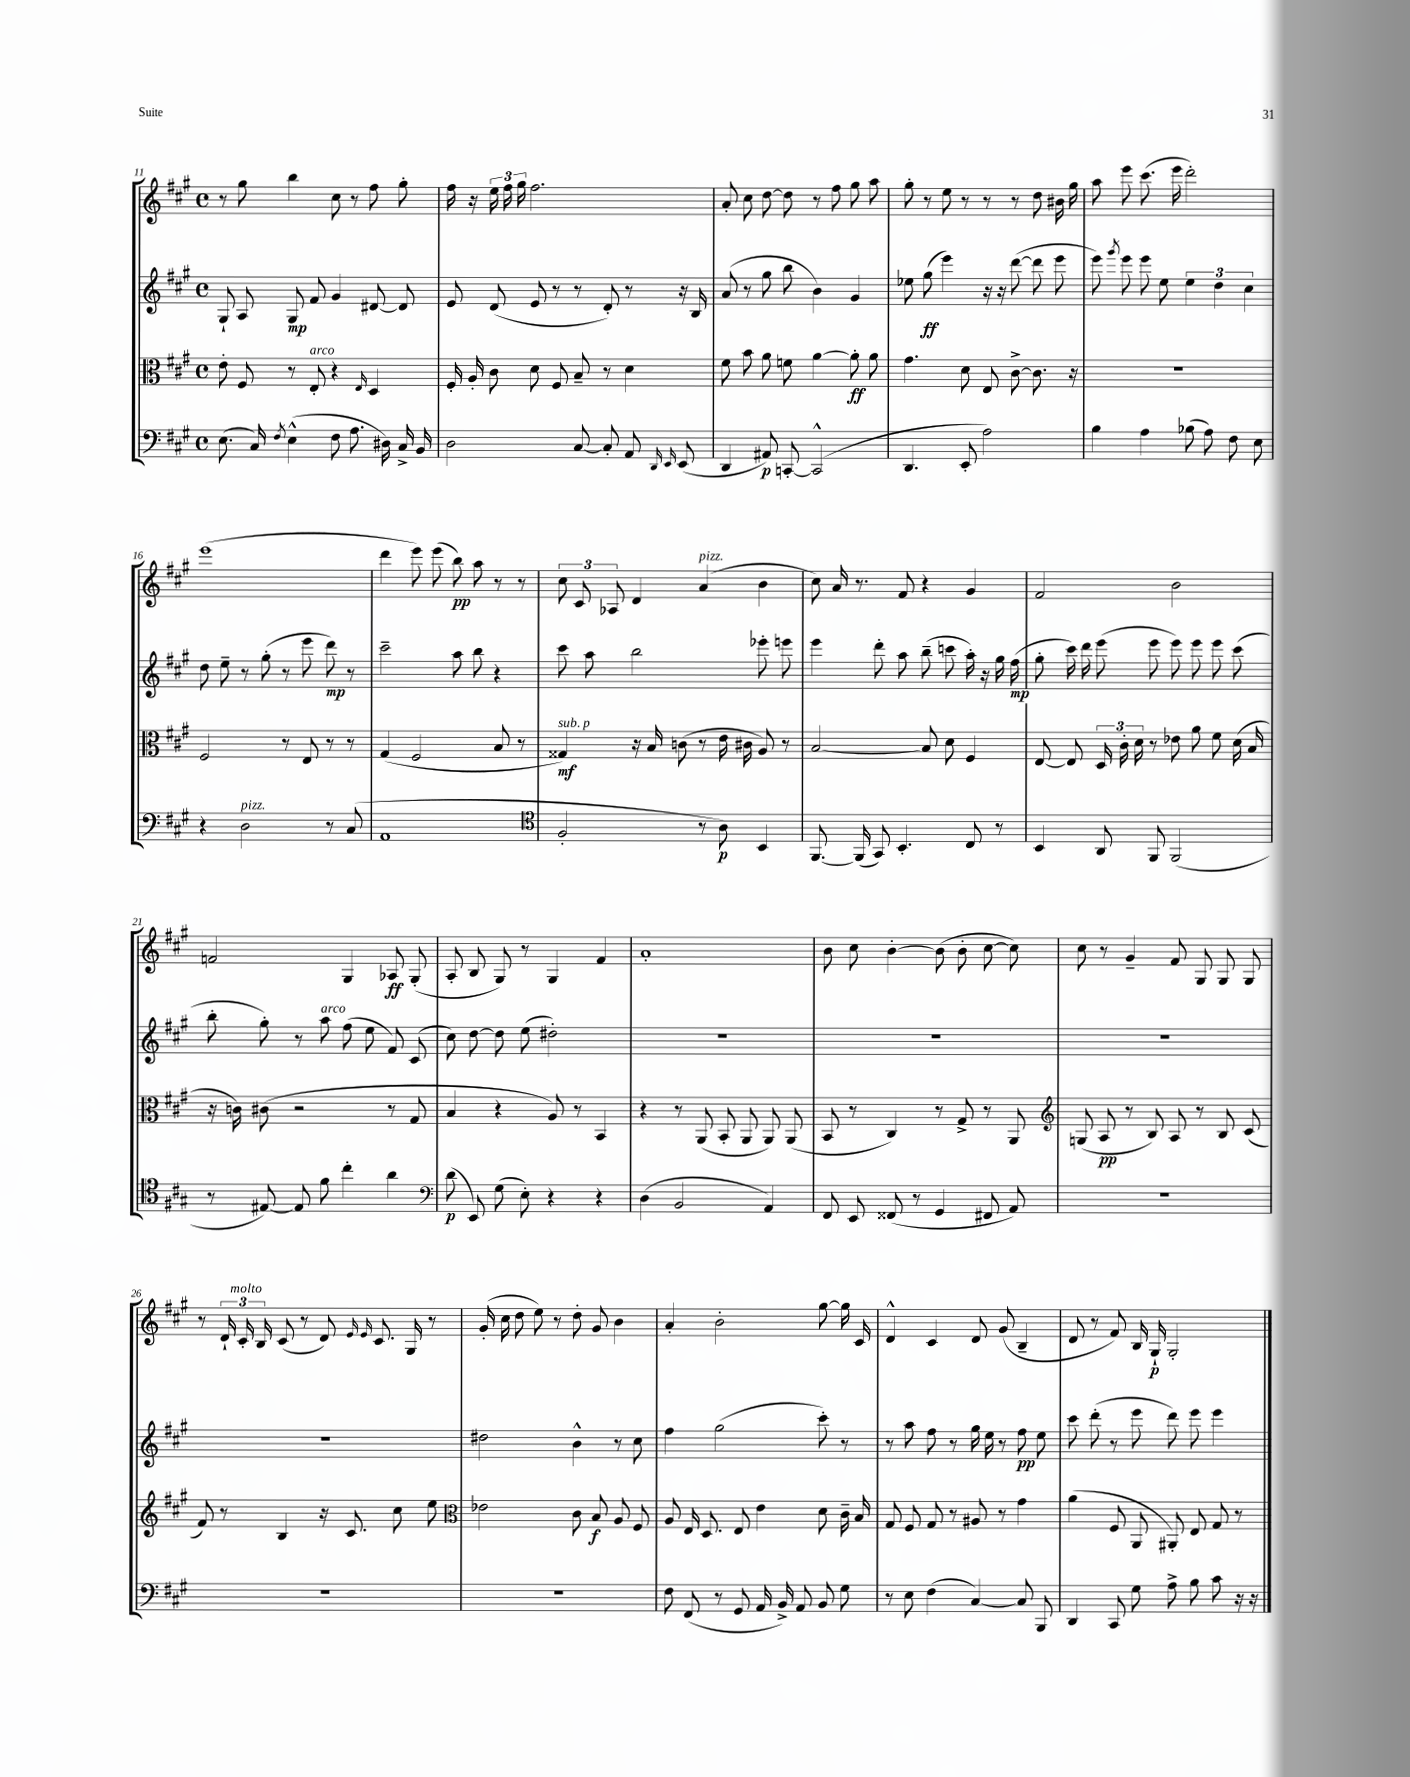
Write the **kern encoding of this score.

**kern	**kern	**kern	**kern
*staff4	*staff3	*staff2	*staff1
*clefF4	*clefC3	*clefG2	*clefG2
*k[f#c#g#]	*k[f#c#g#]	*k[f#c#g#]	*k[f#c#g#]
*M4/4	*M4/4	*M4/4	*M4/4
*met(c)	*met(c)	*met(c)	*met(c)
(8.E	8e'	8G#`	8r
.	8F#	8A	8gg#
16C#)	.	.	.
8qF#	.	.	.
(4E^^	8r	8G#	4bb
.	8E'	8f#	.
8F#	4r	4g#	8cc#
8.A	.	.	8r
.	16qqE	.	.
.	4D	[8d#	8ff#
16D#)	.	.	.
16C#^	.	8d#]	8gg#'
16BB	.	.	.
=	=	=	=
2D	16F#'	8e	16ff#
.	16A'	.	16r
.	8c#	(8d	24ee
.	.	.	24ff#
.	.	.	24gg#
.	8d	8e	2.ff#
.	8F#	8r	.
[8C#	8B~	8r	.
8C#']	8r	8d')	.
8AA	4d	8r	.
16qqDD	.	.	.
16qqEE	.	.	.
(8EE	.	16r	.
.	.	16B	.
=	=	=	=
4DD	8f#	(8a	8a'
.	8b	8r	8cc#
8AA#)	8a	8gg#	[8dd
[8CC'	8f	8bb	8dd]
(2CC^^]	[4a	4b)	8r
.	.	.	8ff#
.	8a']	4g#	8gg#
.	8a	.	8aa
=	=	=	=
4.DD	4.g#	8ee-	8gg#'
.	.	(8gg#	8r
.	.	4eee)	8ee
8EE'	8d	.	8r
2A)	8E	16r	8r
.	.	16r	.
.	[8c#^	([8ddd	8r
.	8.c#]	8ddd]	8dd
.	.	8eee	16b#
.	16r	.	16gg#
=	=	=	=
4B	1r	8eee)	8aa
.	.	8qggg#	.
.	.	8eee	8eee
4A	.	8eee	(8.ccc#
.	.	8ee	.
.	.	.	16eee
(8B-	.	6ee	2ddd')
8A)	.	.	.
.	.	6dd	.
8F#	.	.	.
.	.	6cc#	.
8E	.	.	.
=	=	=	=
4r	2F#	8dd	(1eee
.	.	8ee~	.
2D	.	8r	.
.	.	(8gg#'	.
.	8r	8r	.
.	8E	8eee	.
8r	8r	8ddd)	.
(8C#	8r	8r	.
=	=	=	=
1AA	(4G#	2ccc#~	4ddd
.	2F#	.	8eee)
.	.	.	(8eee
.	.	8aa	8bb)
.	.	8bb	8aa
.	8B	4r	8r
.	8r	.	8r
=	=	=	=
*clefC4	*	*	*
2F#'	4G##)	8ccc#	12cc#
.	.	.	12c#
.	.	8aa	.
.	.	.	12A-
.	16r	2bb	4d
.	16B	.	.
.	(8c	.	.
8r	8r	.	(4a
8A)	16e	.	.
.	16c#	.	.
4BB	8A)	8eee-'	4b
.	8r	8eee	.
=	=	=	=
[8.FF#	[2B	4eee	8cc#)
.	.	.	16a
(16FF#]	.	.	8.r
8GG#)	.	8ddd'	.
4.BB'	.	8aa	8f#
.	8B]	(8bb~	4r
.	8d	8ccc	.
8C#	4F#	16aa')	4g#
.	.	16r	.
8r	.	16gg#	.
.	.	(16ff#	.
=	=	=	=
4BB	[8E	8gg#'	2f#
.	8E]	16ccc#)	.
.	.	16ddd	.
8AA	24D	(8eee	.
.	24c#'	.	.
.	24d	.	.
8FF#	8r	8eee	.
(2FF#	8e-	8eee)	2b
.	8a	8eee	.
.	8f#	8eee	.
.	(16d	(8ccc#	.
.	16B	.	.
=	=	=	=
8r	16r	8bb'	2f
.	16c)	.	.
[8E#)	(8c#	8gg#')	.
8E#]	2r	8r	.
8f#	.	8aa	.
4cc#'	.	(8ff#	4G#
.	.	8ee	.
4a	8r	8f#)	8A-
.	8G#	(8c#	(8G#'
=	=	=	=
*clefF4	*	*	*
(8d	4B	8cc#)	8A'
8EE)	.	[8dd	8B
(8G#	4r	8dd]	8G#)
8E')	.	(8ee	8r
4r	8A)	2dd#')	4G#
.	8r	.	.
4r	4BB	.	4f#
=	=	=	=
(4D	4r	1r	1a'
2BB	8r	.	.
.	(8AA	.	.
.	8BB'	.	.
.	8AA	.	.
4AA)	8AA)	.	.
.	(8AA	.	.
=	=	=	=
8FF#	8BB	1r	8b
8EE	8r	.	8cc#
(8FF##	4C#)	.	[4b'
8r	.	.	.
4GG#	8r	.	(8b]
.	8G#^	.	8b'
8FF#	8r	.	[8cc#
8AA)	8AA	.	8cc#])
=	=	=	=
*	*clefG2	*	*
1r	(8G	1r	8cc#
.	8A	.	8r
.	8r	.	4g#~
.	8B)	.	.
.	8A	.	8f#
.	8r	.	8G#
.	8B	.	8G#
.	(8c#	.	8G#
=	=	=	=
1r	8f#)	1r	8r
.	8r	.	24d`
.	.	.	24c#'
.	.	.	24B
.	4B	.	(8c#
.	.	.	8r
.	16r	.	8d)
.	8.c#	.	.
.	.	.	16qqe
.	.	.	16qqe
.	.	.	8.c#
.	8cc#	.	.
.	.	.	16G#
.	8ee	.	8r
=	=	=	=
*	*clefC3	*	*
1r	2e-	2dd#	(16g#'
.	.	.	16cc#
.	.	.	8dd
.	.	.	8ee)
.	.	.	8r
.	8c#	4b^^	8dd'
.	8B	.	8g#
.	8A	8r	4b
.	8F#	8cc#	.
=	=	=	=
8F#	8A	4ff#	4a'
(8FF#	16E	.	.
.	8.D	.	.
8r	.	(2gg#	2b'
8GG#	8E	.	.
16AA	4e	.	.
16BB^)	.	.	.
8AA	.	.	.
8BB	8d	8ccc#')	[8gg#
8G#	16c#~	8r	16gg#]
.	16B	.	16c#
=	=	=	=
8r	8G#	8r	4d^^
8E	8F#	8aa	.
(4F#	8G#	8ff#	4c#
.	8r	8r	.
[4C#)	8A#	16gg#	8d
.	.	16ee	.
.	8r	8r	(8g#
8C#]	4g#	8ff#	4B~
8BBB	.	8ee	.
=	=	=	=
4DD	(4a	8ccc#	8d
.	.	(8ddd'	8r
8CC#	8F#	8r	8f#)
8G#	8AA	8eee	16B
.	.	.	16G#`
8A^	8AA#')	8ddd)	2G#'
8B	8E	8eee	.
8c#	8G#	4eee	.
16r	8r	.	.
16r	.	.	.
==	==	==	==
*-	*-	*-	*-
